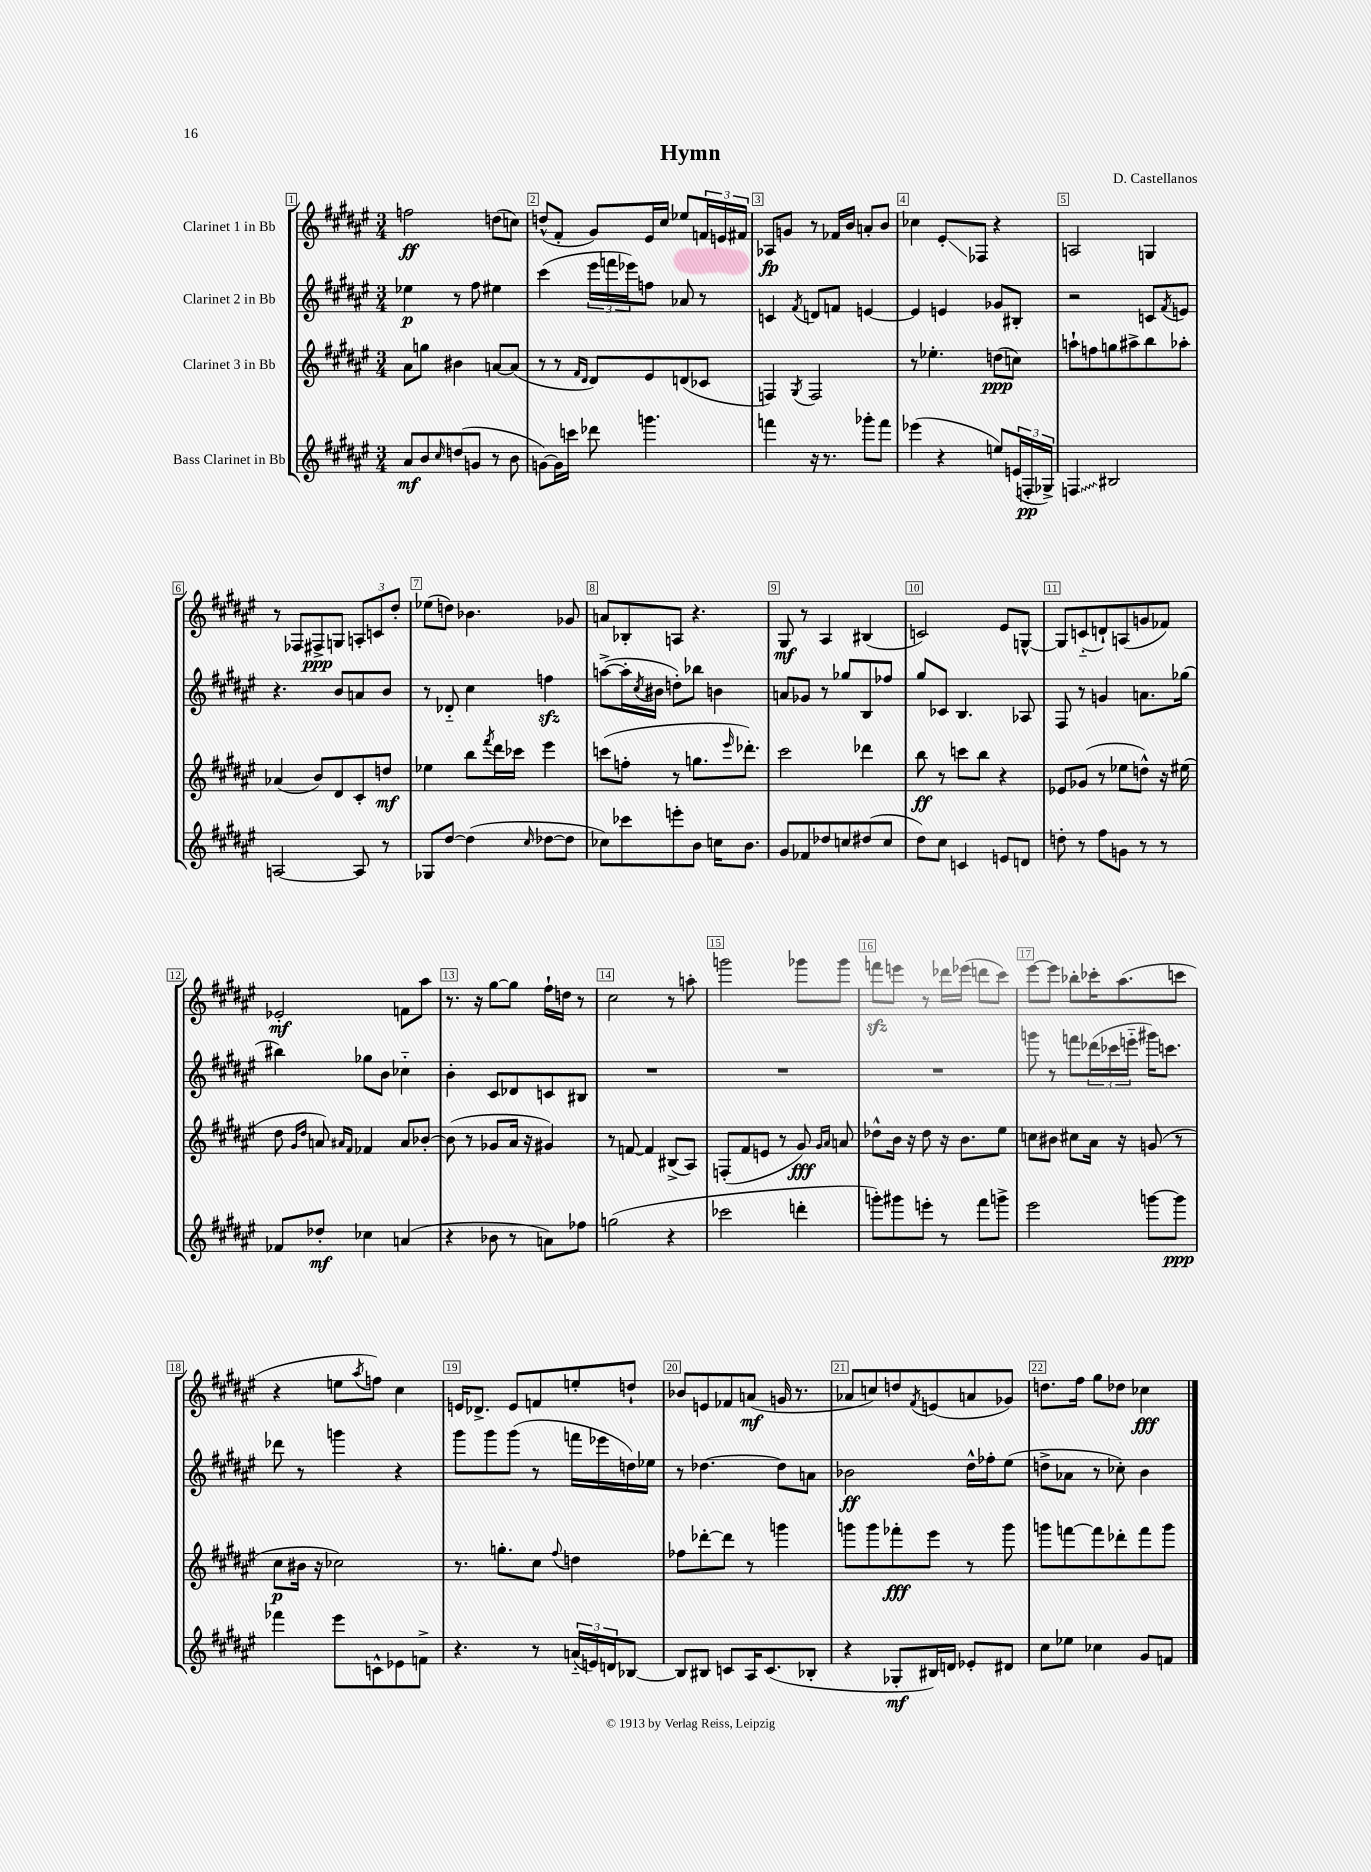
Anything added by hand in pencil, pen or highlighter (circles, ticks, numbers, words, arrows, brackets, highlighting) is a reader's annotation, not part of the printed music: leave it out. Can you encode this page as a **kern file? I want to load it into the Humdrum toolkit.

**kern	**kern	**kern	**kern
*staff4	*staff3	*staff2	*staff1
*clefG2	*clefG2	*clefG2	*clefG2
*k[f#c#g#d#a#e#]	*k[f#c#g#d#a#e#]	*k[f#c#g#d#a#e#]	*k[f#c#g#d#a#e#]
*M3/4	*M3/4	*M3/4	*M3/4
8a#/L	8a#\L	4ee-\	2ff\
8b/	8gg\J	.	.
16qqcc#/	.	.	.
(8dd/	4b#\	8r	.
8g/J	.	8ff#\	.
8r	[8a/L	4ee#\	(8dd\L
8b\	(8a/]J	.	8cc\J)
=	=	=	=
[8g\L)	8r	(4ccc#\	(8dd^^/L
16g\]L	8r	.	8f#'/J
16ccc\JJ	.	.	.
.	16qqf#/LL	.	.
.	16qqd#/JJ	.	.
8ddd-\	8d#/L)	24eee#\LL	8g#/L)
.	.	24fff\	.
.	.	24eee-\J)	.
4.ggg\	8e#/	8ff\J	16e#/L
.	.	.	16cc#/JJ
.	(8d/	8a-/	8ee-/L
.	8c-/J	8r	24f/L
.	.	.	24e/
.	.	.	24f#/JJ
=	=	=	=
4fff\	4F/)	4c/	8A-/L
.	.	.	8g/J
.	8qG#/	8qf#/	.
16r	2F/	8d/L	8r
8.r	.	.	.
.	.	8f/J	16f-/LL
.	.	.	16b/JJ
8ggg-'\L	.	[4e/	8a'/L
8fff\J	.	.	8b/J
=	=	=	=
(4eee-\	8r	4e/]	4cc-\
.	4.ee-'\	.	.
4r	.	4e/	8e#'/L
.	.	.	8F-/J
8ee/L)	(8dd\L	8g-/L	4r
(24e/L	8cc\J)	8B#'/J	.
24F'/	.	.	.
24G-^/JJ)	.	.	.
=	=	=	=
4F/	8aa`\L	2r	2A/
.	8ff\	.	.
2B#/	8gg\	.	.
.	8aa#^\	.	.
.	8bb\	8c/L	4G/
.	.	8qf#/	.
.	8aa-'\J	8e/J	.
=	=	=	=
[2A/	(4a-/	4.r	8r
.	.	.	8F-/L
.	8b/L)	.	8F#^/
.	8d#/	8b/L	8G/J
8A/]	8c#'/	8a/	12A'/L
.	.	.	12c/
8r	8dd/J	8b/J	.
.	.	.	12dd#'/J
=	=	=	=
8G-/L	4ee-\	8r	(8ee-\L
[8dd#/J	.	8d-'~/	8dd\J)
(4dd#\]	8bb\L	4cc#\	4.b-\
.	8qfff#/	.	.
.	16ddd#\L	.	.
.	16ccc-\JJ	.	.
16qqcc#/	.	.	.
[8dd-\L	4eee#\	4ff\	.
8dd-\]J	.	.	8g-/
=	=	=	=
8cc-\L)	(8ccc\L	([8aa^\L	8a/L
8ccc-\	8ff'\J	16aa'\]L	8B-'/
.	.	8qcc#/	.
.	.	16b#\JJ	.
8eee'\	8r	8dd'\L)	8A/J
8b\J	8.gg\L	8bb-\J	4.r
16cc\LK	.	4b\	.
.	16qqeee#/	.	.
8.b\J	8.ddd-'\J)	.	.
=	=	=	=
8g#/L	2ccc#\	8a/L	8G#/
8f-/	.	8g-/J	8r
8dd-/	.	8r	4A#/
8cc/	.	8gg-/L	.
(8dd#/	4ddd-\	8B/	(4B#/
8cc/J	.	8ff-/J	.
=	=	=	=
8dd#\L)	8bb\	8gg#/L	2c/)
8cc#\J	8r	8c-/J	.
4c/	8ccc\L	4.B/	.
.	8bb\J	.	.
8e/L	4r	.	8e#/L
8d/J	.	8A-/	[8G^^/J
=	=	=	=
8dd'\	8e-/L	8F#/	8G/]L
8r	(8g-/J	8r	(8c'~/
8ff#\L	8r	4g/	8d`/)
8g\J	8ee-\L	.	(8A/
8r	8dd^^\J)	8.a\L	8g/
8r	16r	.	8f-/J)
.	(16ee#\	(16gg-\Jk	.
=	=	=	=
8f-/L	8dd#\	4bb#\)	2e-'/
.	16qqg#/LL	.	.
.	16qqdd#/JJ	.	.
8dd-'/J	8a/)	.	.
.	16qqa#/LL	.	.
.	16qqf#/JJ	.	.
4cc-\	4f-/	8gg-\L	.
.	.	8b\J	.
(4a/	8a#/L	4cc-'~\	8f\L
.	[8b-'/J	.	8aa#\J
=	=	=	=
4r	(8b-\]	4b'\	8.r
.	8r	.	.
.	.	.	16r
8b-\	8g-/L	8c#/L	[8gg#\L
8r	16a#/Jk	8d-/	8gg#\]J
.	16r	.	.
8a\L)	4g#/)	8c/	16ff#`\LL
.	.	.	16dd\JJ
8ff-\J	.	8B#/J	8r
=	=	=	=
(2gg\	8r	2.r	2cc#\
.	[8f/	.	.
.	4f/]	.	.
4r	(8B#^/L	.	8r
.	8A#/J)	.	8aa'\
=	=	=	=
2ccc-\	(8F'/L	2.r	2ggg\
.	8f#/	.	.
.	8e/J	.	.
.	8r	.	.
4ddd'\	8g#/)	.	8ggg-\L
.	16qqg#/LL	.	.
.	16qqa#/JJ	.	.
.	8a/	.	8ggg-\J
=	=	=	=
8ggg'\L)	8dd-^^\L	2.r	8fff\L
8ggg#\	16b\Jk	.	8eee\J
.	16r	.	.
8eee'\J	8dd-\	.	8r
8r	16r	.	16ddd-\LL
.	8.b\L	.	(16eee-\JJ
8fff#\L	.	.	8ddd\L
8ggg^\J	8ee#\J	.	8ccc#\J)
=	=	=	=
2eee#\	8cc\L	8ggg\	[8eee#\L
.	8b#\J	8r	8eee#\]J
.	8cc#\L	8fff\L	8bb-'\L
.	16a#\Jk	(24ddd-\L	16ccc-'\K
.	.	24ccc-\	.
.	16r	.	(8.aa#\
.	.	24eee'~\JJ	.
[8ggg\L	(8g/	16ggg#\LK)	.
.	.	8.ccc\J	.
8ggg\]J	8r	.	8ccc\J
=	=	=	=
4fff-\	8cc#\L	8ddd-\	4r
.	16b#\Jk	8r	.
.	16r	.	.
8eee#\L	2cc-\)	4ggg\	8ee\L
.	.	.	8qaa#/
8c^^\	.	.	8ff\J)
8e-\	.	4r	4cc#\
8f^\J	.	.	.
=	=	=	=
4.r	8.r	8ggg#\L	16e/LK
.	.	.	8.d-^/J
.	.	8ggg#\	.
.	8.gg'\L	.	.
.	.	(8ggg#\J	8e/L
8r	8cc#\J	8r	8f/
.	8qqff#/	.	.
(24a'~/LL	4dd\	16fff\LL	8ee'/
24e/)	.	.	.
.	.	16eee-\	.
24d/J	.	.	.
[8B-/J	.	16dd\)	8dd`/J
.	.	16ee-\JJ	.
=	=	=	=
8B-/]L	8ff-\L	8r	8b-/L
8B#/J	[8ddd-'\	[4.dd-\	8e/
8c/L	8ddd-\]J	.	8f-/
16A#/K	8r	.	(8a/J
(8.c/	.	.	.
.	4ggg\	8dd-\]L	16g/
.	.	.	8.r
8B-'/J	.	8a\J	.
=	=	=	=
4r	8ggg\L	2b-\	8a-/L
.	8ggg\	.	8cc/)
8G-'/L	8fff-'\	.	8dd/
.	.	.	8qf#/
16B#/L)	8eee#\J	.	(8e/
16d/JJ	.	.	.
8e-'/L	8r	16dd#^^\LL	8a/
.	.	16ff-'\J	.
8d#/J	8ggg\	(8ee#\J	8g-/J)
=	=	=	=
8cc#\L	8ggg\L	8dd^\L	8.dd\L
8ee-\J	[8fff\	8a-\J	.
.	.	.	16ff#\Jk
4cc-\	8fff\]	8r	8gg#\L
.	8ddd-'\	8cc-'\)	8dd-\J
8g#/L	8fff\	4b\	4cc-\
8f/J	8ggg\J	.	.
==	==	==	==
*-	*-	*-	*-
